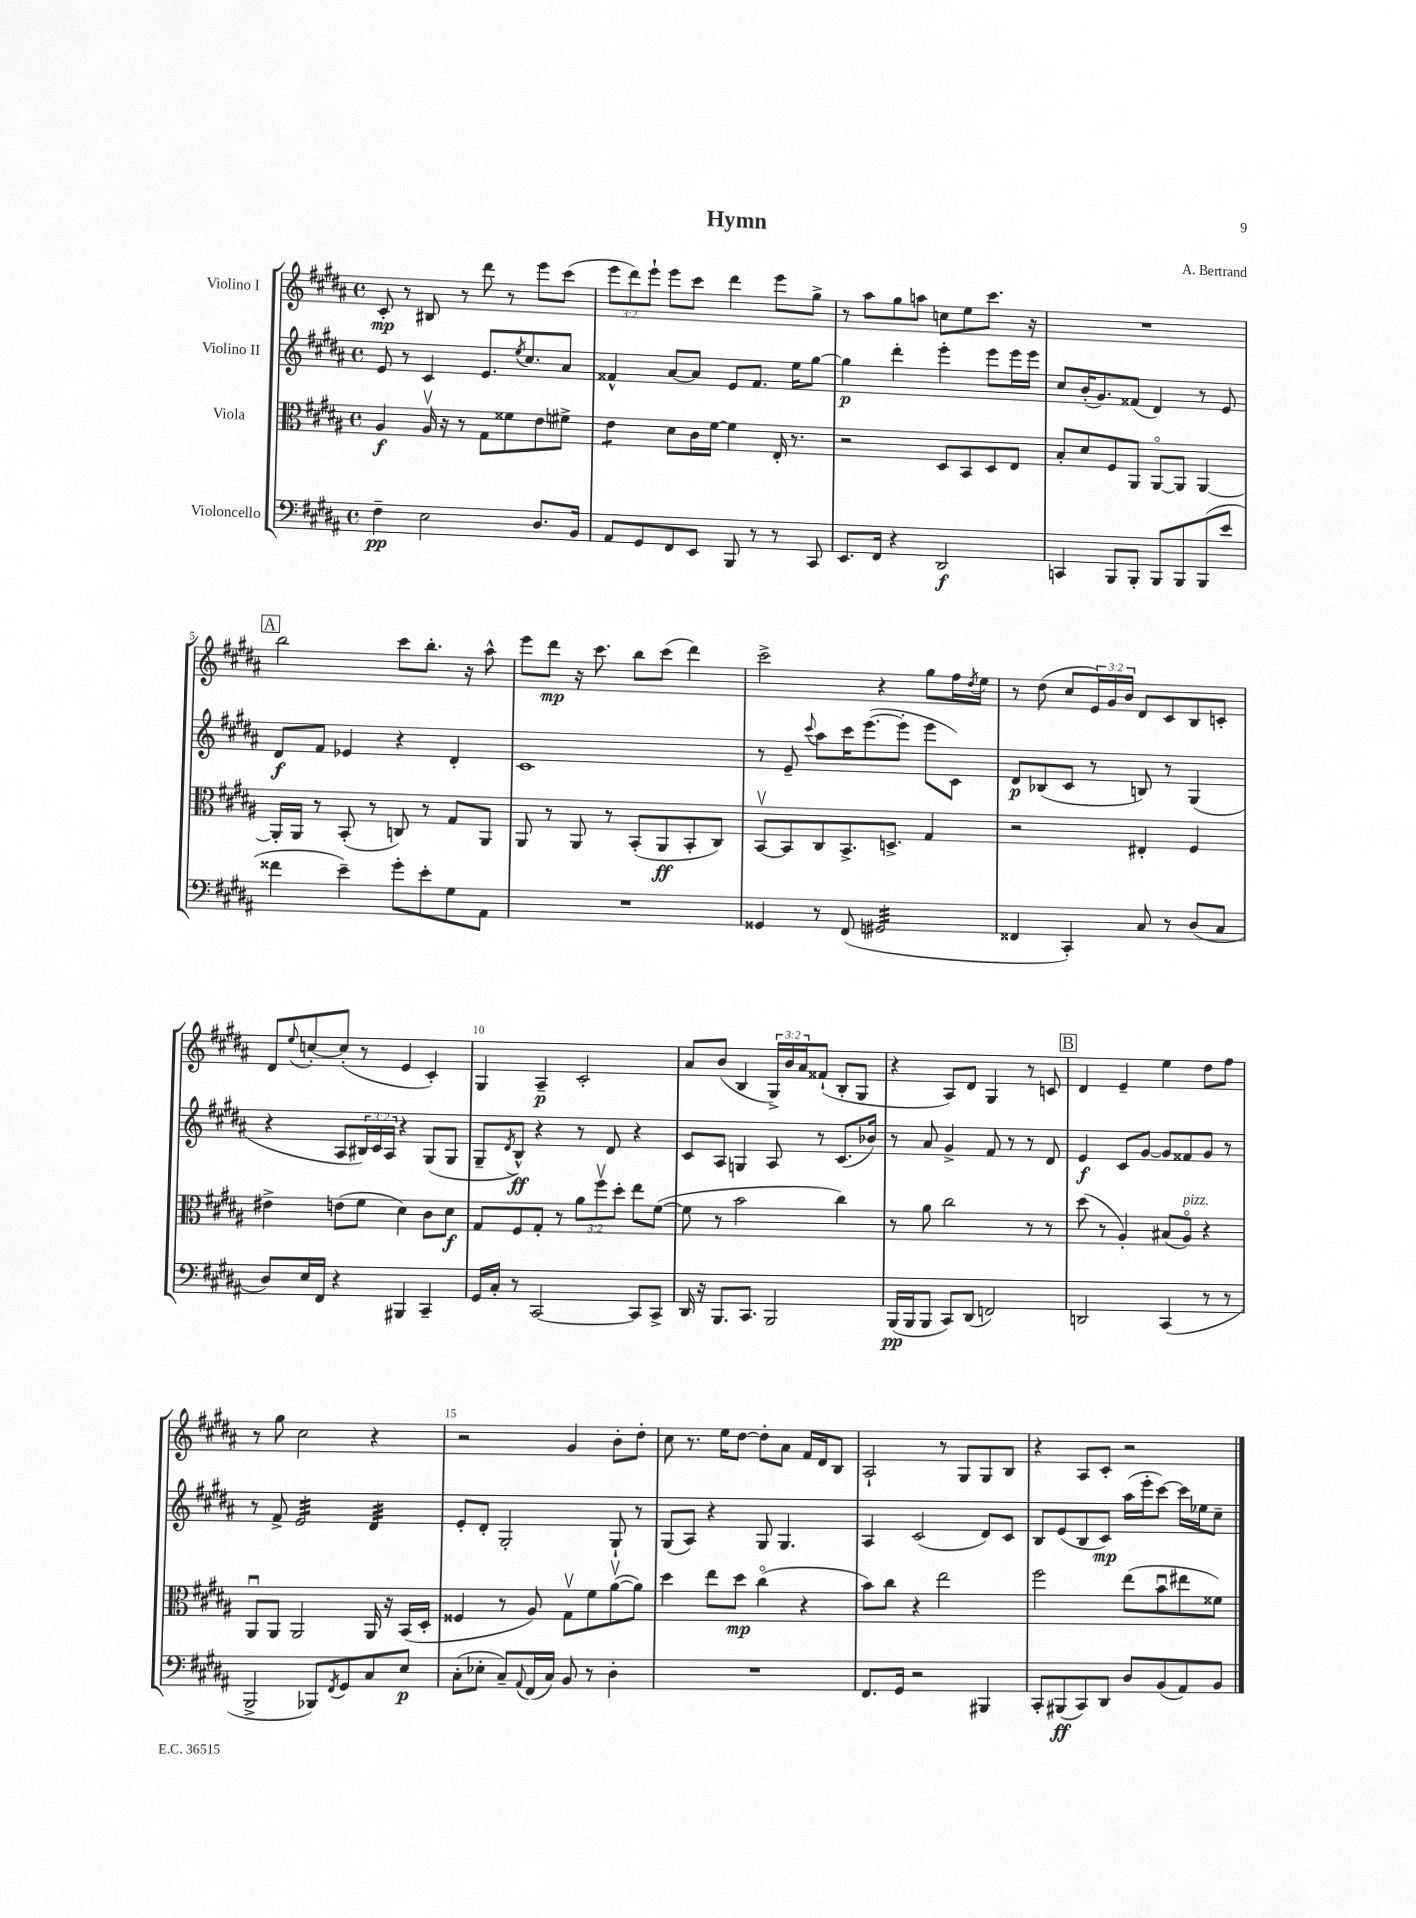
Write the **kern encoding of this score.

**kern	**kern	**kern	**kern
*staff4	*staff3	*staff2	*staff1
*clefF4	*clefC3	*clefG2	*clefG2
*k[f#c#g#d#a#]	*k[f#c#g#d#a#]	*k[f#c#g#d#a#]	*k[f#c#g#d#a#]
*M4/4	*M4/4	*M4/4	*M4/4
*met(c)	*met(c)	*met(c)	*met(c)
4F#~	4A#	8e	8c#'
.	.	8r	8r
2E	16A#v	4c#	8B#
.	16r	.	.
.	8r	.	8r
.	8G#	8.e	8ddd#
.	8f##	.	8r
.	.	8qee	.
.	.	8.cc#	.
8.D#	8e	.	8eee
.	8f#^	8a#	(8ccc#
16BB	.	.	.
=	=	=	=
8AA#	4e	4f##^^	12eee
.	.	.	12ddd#)
8GG#	.	.	.
.	.	.	12eee`
8FF#	8d#	[8a#	8eee
8EE	16c#	8a#]	8ccc#
.	[16f#	.	.
8BBB	4f#]	8e	4ddd#
8r	.	8.f##	.
8r	16E'	.	8eee
.	8.r	16ee	.
8CC#	.	[8gg#	8gg#^
=	=	=	=
8.EE	2r	4gg#]	8r
.	.	.	8aa#
16FF#	.	.	.
4r	.	4ddd#'	8gg#
.	.	.	8aa
2DD#	8D#	4eee'	8cc
.	8BB	.	8ee
.	8D#	8eee	8.ccc#
.	8E	16eee	.
.	.	16eee	16r
=	=	=	=
4CC	8B'	8cc#	1r
.	8d#	(16b'	.
.	.	8.g#)	.
8BBB	8F#	.	.
8BBB'	8AA#	(8f##	.
8BBB	[8AA#o	4d#)	.
8BBB	8AA#]	.	.
(8BBB	[4AA#	8r	.
8e	.	8e	.
=	=	=	=
4f##	16AA#']	8d#	2bb
.	16AA#	.	.
.	8r	8f#	.
4e~)	(8BB'	4e-	.
.	8r	.	.
8g#'	8C)	4r	8ccc#
8e'	8r	.	8.bb'
8G#	8G#	4d#'	.
.	.	.	16r
8AA#	8AA#	.	8aa#^^
=	=	=	=
1r	8AA#	1c#	8eee
.	8r	.	8ddd#
.	8AA#	.	16r
.	.	.	8.ccc#
.	8r	.	.
.	(8BB'	.	8bb
.	8AA#	.	(8ccc#
.	8BB'	.	4ddd#)
.	8C#)	.	.
=	=	=	=
4GG##	[8BBv	8r	2ccc#^
.	8BB]	8e~	.
.	.	8qqccc#	.
8r	8C#	8aa#	.
(8FF#	8.BB^	16ccc#	.
.	.	([8.eee	.
2GG#	.	.	4r
.	8.D^	.	.
.	.	8eee']	.
.	4G#	8eee	8gg#
.	.	8c#)	16ff#
.	.	.	8qdd#
.	.	.	16ee
=	=	=	=
4FF##	2r	8d#	8r
.	.	(8B-	(8dd#
4CC#')	.	8c#	8cc#
.	.	8r	24e)
.	.	.	24g#
.	.	.	24b
8C#	4E#'	8B)	8d#
8r	.	8r	8c#
(8D#	4F#	(4G#	8B
8C#	.	.	8c'
=	=	=	=
8D#)	4e#^	4r	8d#
.	.	.	8qqee
16E	.	.	[8cc'
16FF#	.	.	.
4r	(8e	8A#	(8cc']
.	8f#	24B#)	8r
.	.	24c#	.
.	.	24A#	.
4BBB#	4d#)	4r	4e
4CC#~	8c#	(8G#	4c#')
.	8d#	8G#	.
=	=	=	=
16GG#	8G#	8G#~	4G#
16C#'	.	.	.
.	.	8qd#	.
8r	8F#	8B^^)	.
[2CC#	8G#'	4r	4A#~
.	8r	.	.
.	12a#	8r	2c#'
.	12ff#v	.	.
.	.	8d#	.
.	12dd#'	.	.
8CC#]	8ee	4r	.
8CC#^	([8f#	.	.
=	=	=	=
16DD#	8f#]	8c#	8a#
16r	.	.	.
8.BBB	8r	8A#	(8b
.	2b	4G	4B
8.CC#	.	.	.
2BBB	.	8A#	24G#^)
.	.	.	24b
.	.	.	24a#
.	.	8r	(8f##`
.	4cc#)	(8.c#	8B'
.	.	.	8G#
.	.	16b-)	.
=	=	=	=
(16BBB	8r	8r	4r
16BBB	.	.	.
8BBB	8a#	8a#	.
8CC#)	2cc#	4g#^	8A#)
(8DD#	.	.	8d#
2FF)	.	8f#	4G#
.	.	8r	.
.	8r	8r	8r
.	8r	8d#	8c
=	=	=	=
2DD	(8dd#	4e	4d#
.	8r	.	.
.	4A#')	8c#	4e~
.	.	[8g#	.
(4CC#	(8B#	8g#]	4ee
.	8A#o)	8f##	.
8r	4r	8g#	8dd#
8r	.	8r	8ff#
=	=	=	=
2BBB^	8AA#u	8r	8r
.	8AA#	8f#^	8gg#
.	2AA#	2e	2cc#
8BBB-)	.	.	.
8qFF#	.	.	.
8GG#	.	.	.
8C#	16AA#	4d#	4r
.	16r	.	.
8E	(16BB	.	.
.	16D#'	.	.
=	=	=	=
(8C#'	4F##	8e'	2r
8E-'	.	8d#'	.
8C#~)	8r	2G#'	.
8qqAA#	.	.	.
(16FF#	8A#)	.	.
16C#)	.	.	.
8BB	8G#v	.	4g#
8r	8f#	.	.
4D#'	([8a#v	8G#`	8b'
.	8a#])	8r	8dd#'
=	=	=	=
1r	4dd#	(8G#	8cc#
.	.	8A#)	8.r
.	8ee	4r	.
.	.	.	16ee
.	8dd#	.	[8dd#
.	(4cc#o	8G#	8dd#']
.	.	4.G#	8a#
.	4r	.	16f#
.	.	.	16d#
.	.	.	8B
=	=	=	=
8.FF#	8b)	4A#	2A#`
.	8cc#	.	.
16GG#	.	.	.
2r	4r	(2c#	.
.	2ee	.	8r
.	.	.	8G#
4BBB#	.	8d#)	8G#
.	.	8c#	8B
=	=	=	=
8CC#'	2ff#	8B	4r
(8BBB#	.	(8e	.
8CC#)	.	8B	8A#
8DD#	.	8c#)	8c#'
8D#	(8ee	(16aa#	2r
.	.	16eee'	.
(8BB	8bu	[8ccc#)	.
8AA#)	8ee#	16ccc#]	.
.	.	16ee-	.
8BB	8f##)	8cc#~	.
==	==	==	==
*-	*-	*-	*-
